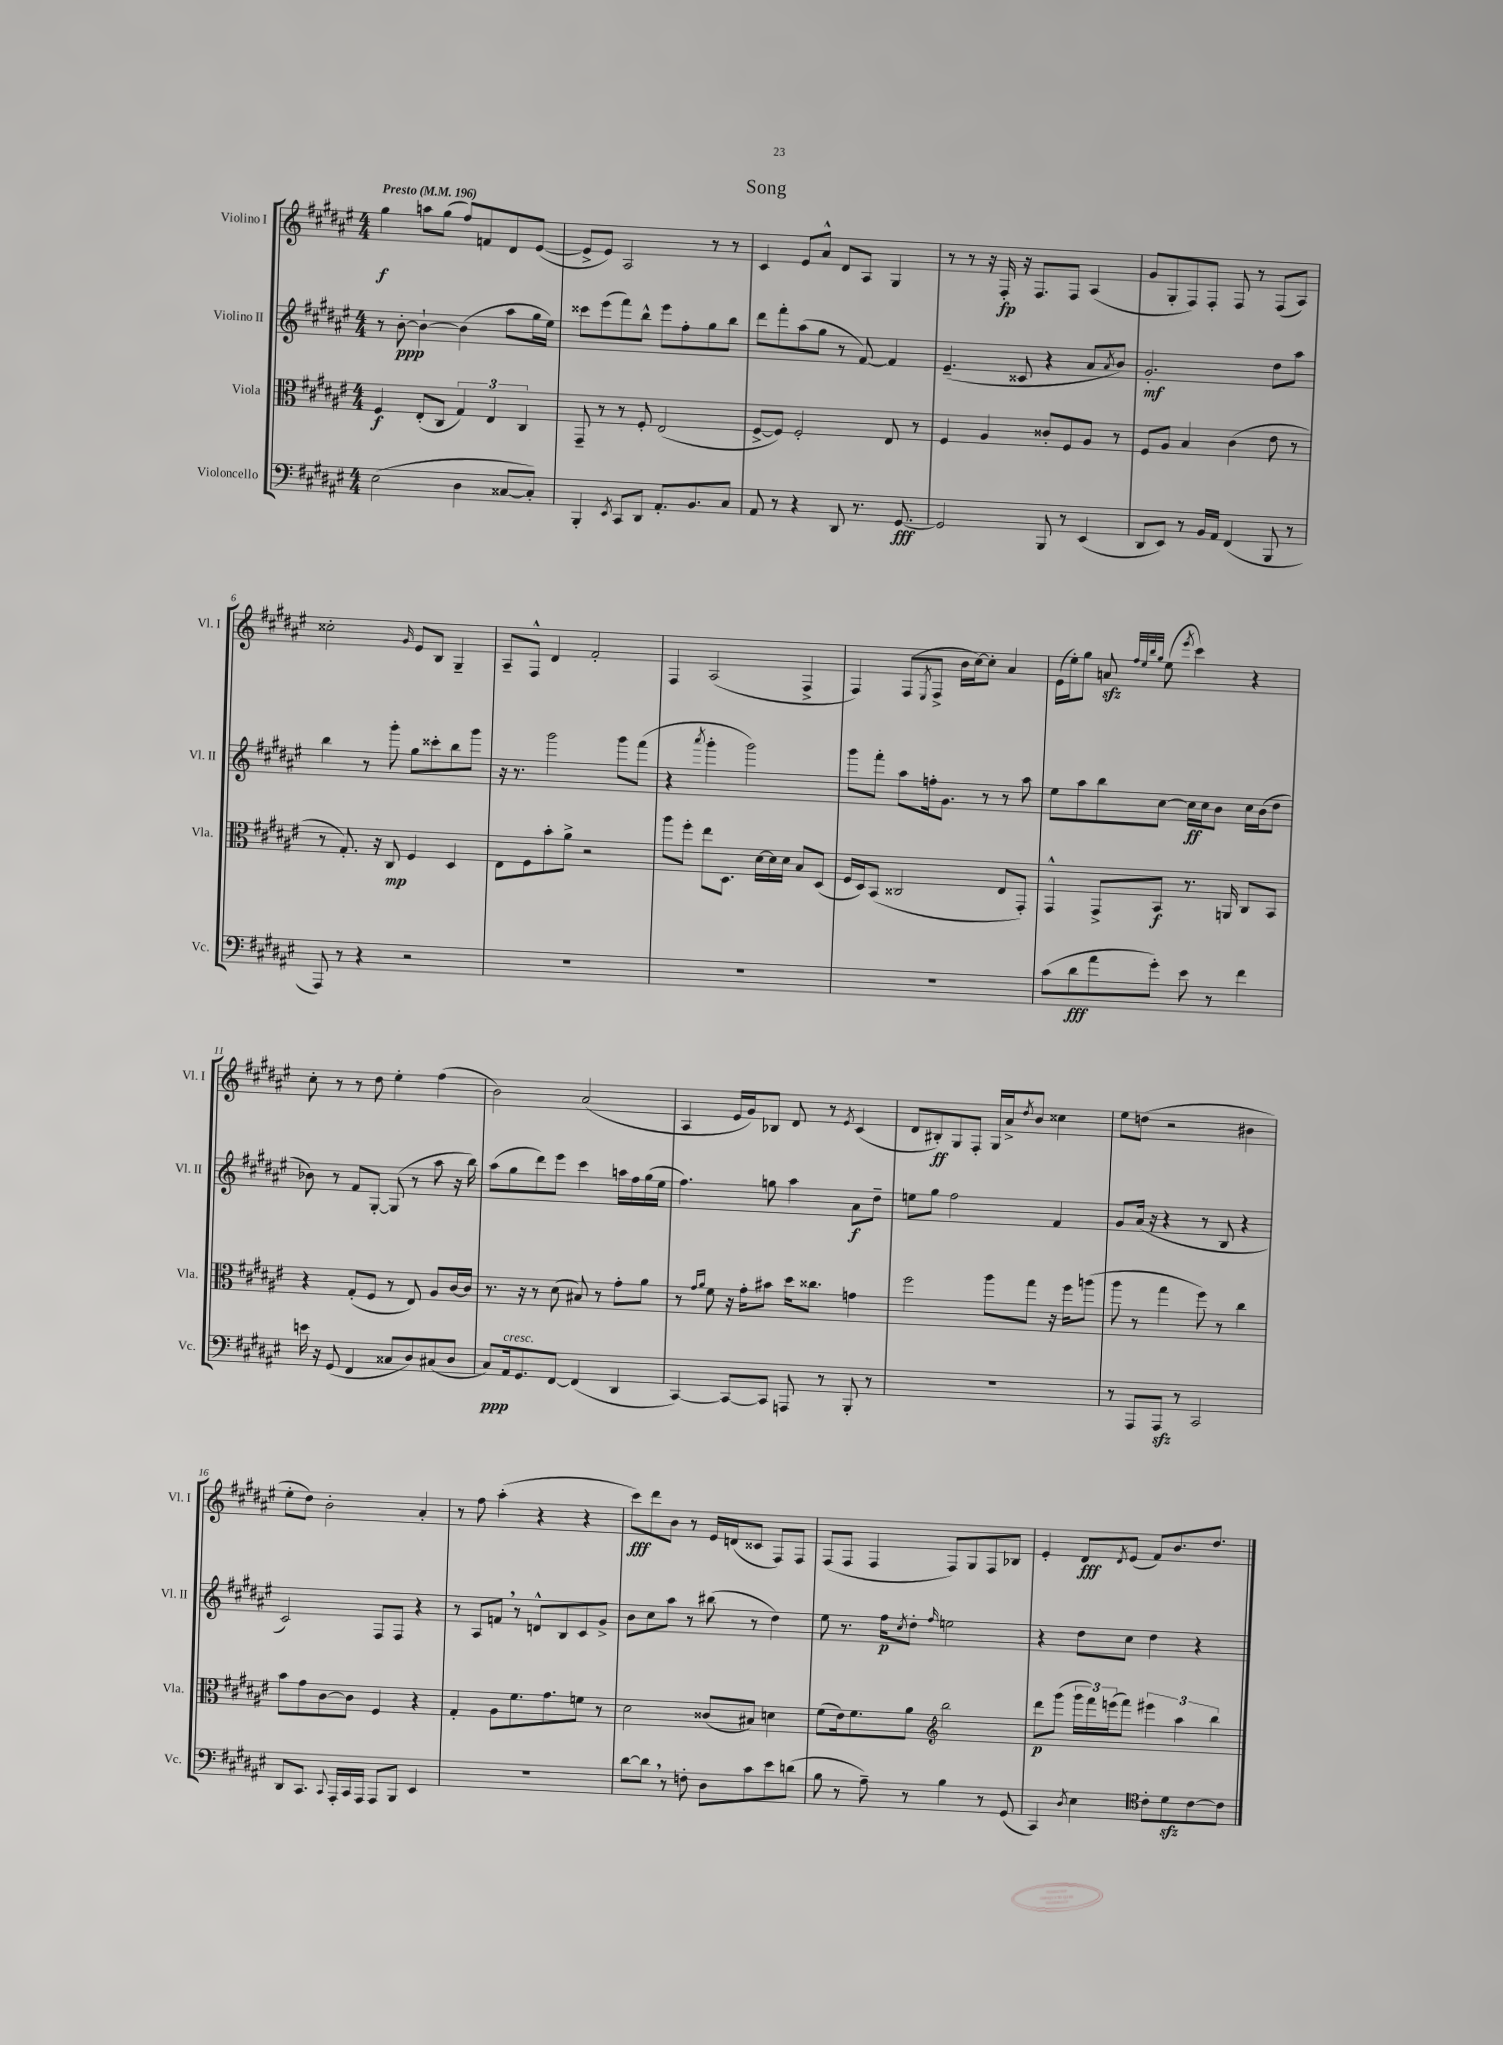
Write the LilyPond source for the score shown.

\header { title = "Song" }
<<
\new StaffGroup <<
\new Staff = "s0" \with { instrumentName = "Violino I" shortInstrumentName = "Vl. I" } {
    \clef treble \key fis \major \numericTimeSignature \time 4/4 \tempo "Presto" 4 = 196
    gis''4\f a''8 gis''8( fis''8) f'8 dis'8 eis'8~( |
    eis'8-> eis'8) ais2 r8 r8 |
    cis'4 eis'8 ais'8-^ dis'8 ais8 gis4 |
    r8 r8 r16 fis16-.\fp r16 fis8. fis8 ais4( |
    gis'8 gis8-. fis8) fis8-. fis8 r8 fis8( ais8) |
    cisis''2-. \grace { gis'16 } eis'8 b8 gis4-- |
    ais8-- fis8-^ dis'4 fis'2-. |
    fis4 ais2( fis4-> |
    fis4) fis8( \acciaccatura { eis8 } fis8-> b'16 cis''16~) cis''8-. ais'4 |
    eis'16( eis''16-.) gis''8 a'8\sfz \grace { fis''32 eis''32 b''32 gis''32 } eis''8( \acciaccatura { eis'''8 } cis'''4) r4 |
    cis''8-. r8 r8 dis''8 eis''4-. fis''4( |
    b'2) ais'2( |
    ais4 eis'16 gis'16) bes8 dis'8 r8 \acciaccatura { eis'8 } cis'4( |
    dis'8 bis8-.\ff) gis8 fis8-. gis16 ais'16-> \acciaccatura { dis''8 } b'8 cisis''4 |
    eis''8 d''8( r2 bis'4 |
    eis''8-. dis''8) b'2-. ais'4-. |
    r8 fis''8 ais''4-.( r4 r4 |
    cis'''8\fff) dis'''8 b'8 r8 eis'16 d'16( cisis'8 fis8) fis8 |
    fis8( fis8 fis4 fis8) gis8 fis8 bes8 |
    eis'4-. dis'8\fff \acciaccatura { dis'8 } eis'8( fis'8) b'8. dis''8. \bar "|." |
}
\new Staff = "s1" \with { instrumentName = "Violino II" shortInstrumentName = "Vl. II" } {
    \clef treble \key fis \major \numericTimeSignature \time 4/4
    r8 b'8~-.\ppp b'4~-! b'4( ais''8 gis''16 eis''16) |
    cisis'''8 eis'''8( fis'''8) b''8-^ eis'''8 fis''8-. gis''8 b''8 |
    dis'''8 fis'''8-. ais''8( gis''8 r8 fis'8~) fis'4 |
    eis'4.--( cisis'8 r4 ais'8 \acciaccatura { ais'8 } b'8) |
    gis'2.-.\mf dis''8 ais''8 |
    b''4 r8 gis'''8-. gis''8 cisis'''8-. b''8 gis'''8 |
    r16 r8. gis'''2 gis'''8 fis'''8( |
    r4 \acciaccatura { ais'''8 } gis'''4-. gis'''2) |
    gis'''8 fis'''8-. ais''8 f''16-. gis'8. r8 r8 ais''8 |
    eis''8 ais''8 b''8 cis''8~ cis''16\ff cis''16 b'8 cis''16 b'16( dis''8 |
    bes'8) r8 fis'8 gis8~-. gis8( r8 ais''8 r16 b''16) |
    ais''8( gis''8 dis'''8) eis'''8 cis'''4 a''16 fis''16 gis''16( eis''16 |
    fis''4.) g''8 ais''4 ais'8\f dis''8-- |
    e''8 gis''8 fis''2 fis'4 |
    gis'8 ais'16( r16 r4 r8 b8 r4 |
    cis'2) fis8 fis8 r4 |
    r8 ais8 f'8 \breathe r8 d'8-^ b8 cis'8 gis'8-> |
    b'8 cis''8 ais''8 r8 bis''8( r8 dis''4) |
    eis''8 r8. fis''16\p \acciaccatura { cis''8 } dis''8-. \grace { fis''16 } e''2 |
    r4 dis''8 cis''8 dis''4 r4 \bar "|." |
}
\new Staff = "s2" \with { instrumentName = "Viola" shortInstrumentName = "Vla." } {
    \clef alto \key fis \major \numericTimeSignature \time 4/4
    fis4\f eis8-.( cis8 \tuplet 3/2 { gis4) eis4 cis4 } |
    gis,8-- r8 r8 fis8-. eis2( |
    fis8~-> fis8) fis2-. eis8 r8 |
    fis4 ais4 cisis'8-. fis8 ais8 r8 |
    fis8 ais8 b4 cis'4( eis'8 r8 |
    r8 gis8.-.) r16 cis8\mp fis4 dis4 |
    eis8 fis8 b'8-. ais'8-> r2 |
    ais''8 fis''8-. eis''8 dis8. dis'16~ dis'16 dis'16 b8 dis8( |
    fis16 dis16) b,8( cisis2 eis8 gis,8-.) |
    gis,4-^ gis,8-> b,8\f r8. a,16 cis8 b,8 |
    r4 gis8-.( fis8 r8 eis8) ais8 cis'16~ cis'16 |
    r8. r16 r8 dis'8( bis8) r8 gis'8-. ais'8 |
    r8 \grace { gis'16 ais'16 } fis'8 r16 gis'16-. bis'8 dis''16 cisis''8. g'4 |
    fis''2 ais''8 gis''8 r16 fis''16 a''8( |
    ais''8 r8 gis''4 fis''8) r8 cis''4 |
    b'8 gis'8 cis'8~ cis'8 fis4 r4 |
    gis4-. ais8 fis'8. gis'8. f'8 r8 |
    dis'2 cisis'8( bis8) d'4 |
    fis'8( eis'16) fis'8. ais'8 \clef treble b''2 |
    dis'''8\p gis'''8( \tuplet 3/2 { gis'''16 fis'''16) e'''16( } fis'''8) \tuplet 3/2 { eis'''4 ais''4 b''4 } \bar "|." |
}
\new Staff = "s3" \with { instrumentName = "Violoncello" shortInstrumentName = "Vc." } {
    \clef bass \key fis \major \numericTimeSignature \time 4/4
    eis2( dis4 cisis8~ cisis8-.) |
    b,,4-. \acciaccatura { eis,8 } cis,8 dis,8 ais,8.-. b,8. cis8 |
    ais,8 r8 r4 dis,8 r8. gis,8.~\fff |
    gis,2 b,,8 r8 eis,4( |
    dis,8 eis,8) r8 b,16 ais,16 fis,4( b,,8 r8 |
    ais,,8) r8 r4 r2 |
    R1 |
    R1 |
    R1 |
    cis'8( dis'8\fff ais'8 gis'8-.) eis'8 r8 fis'4 |
    e'16 r16 gis,8( fis,4 cisis8 dis8) cis8( dis8 |
    cis8\ppp) ais,16^\markup { \italic "cresc." } gis,8. fis,8~ fis,4( dis,4 |
    cis,4~) cis,8~ cis,8 a,,8 r8 b,,8-. r8 |
    R1 |
    r8 ais,,8 ais,,8\sfz r8 cis,2 |
    dis,8 cis,8. \appoggiatura { cis,8 } ais,,16-. cis,16 ais,,16 ais,,8 b,,8 eis,4 |
    R1 |
    dis'8~ dis'8 \breathe r8 f8-. dis8 cis'8 eis'8 d'8( |
    b8 r8 ais8--) r8 b4 r8 gis,8( |
    cis,4) \acciaccatura { dis8 } eis4 \clef tenor cis'8-. dis'8\sfz cis'8~ cis'8 \bar "|." |
}
>>
>>
